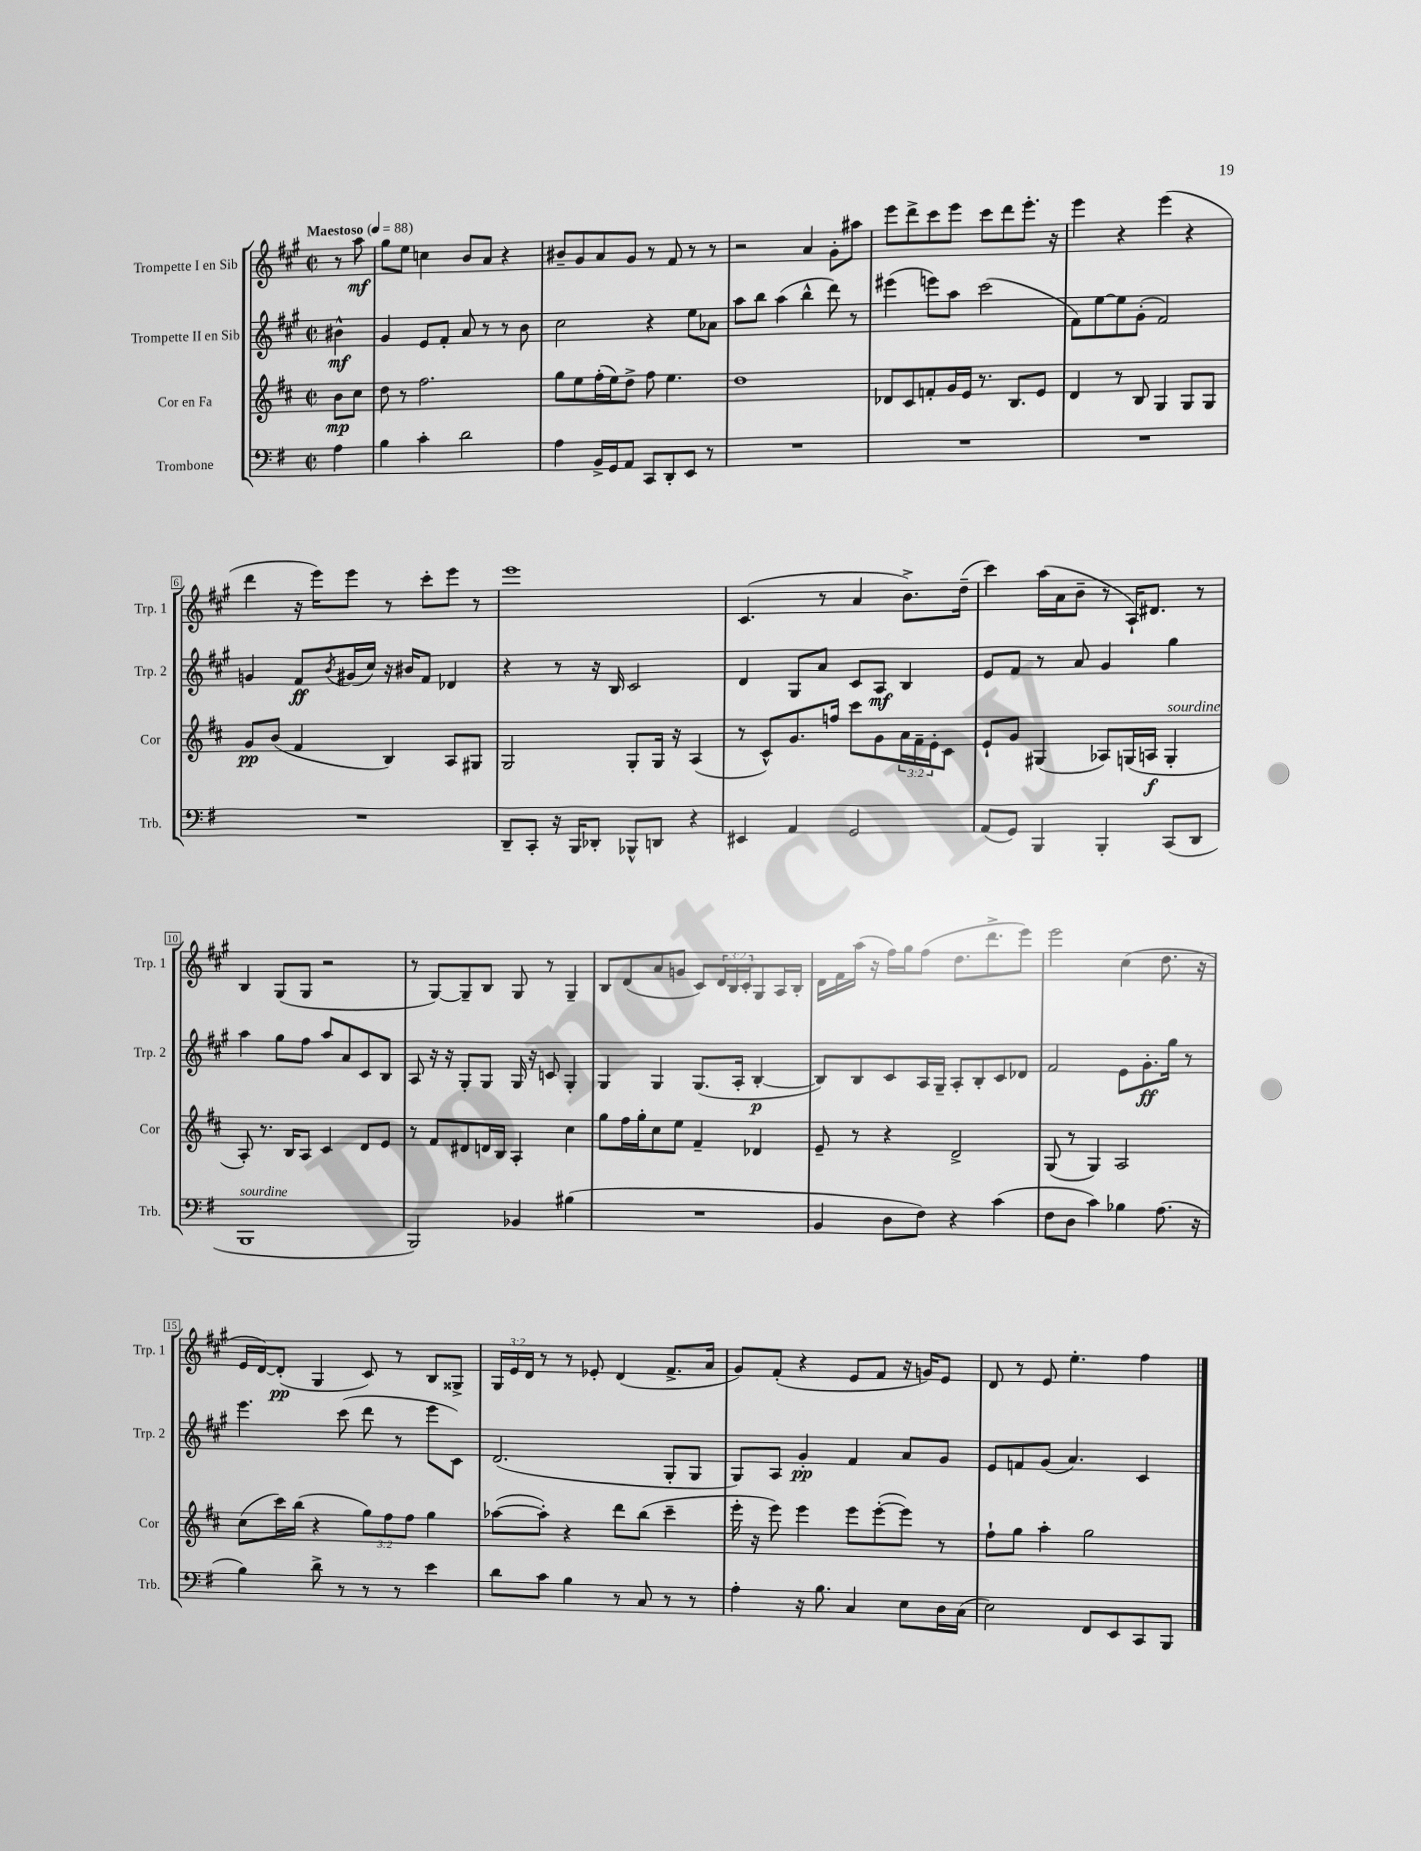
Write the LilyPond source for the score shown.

<<
\new StaffGroup <<
\new Staff = "s0" \with { instrumentName = "Trompette I en Sib" shortInstrumentName = "Trp. 1" } {
    \clef treble \key a \major \defaultTimeSignature \time 2/2 \override Staff.TupletNumber.text = #tuplet-number::calc-fraction-text \partial 4 \tempo "Maestoso" 4 = 88
    r8 a''8\mf |
    gis''8 e''8 c''4 b'8 a'8 r4 |
    bis'8-- gis'8 a'8 gis'8 r8 fis'8 r8 r8 |
    r2 a'4 gis'8-. ais''8 |
    e'''8 d'''8-> cis'''8 e'''8 cis'''8 d'''8 e'''8.-. r16 |
    e'''4 r4 e'''4( r4 |
    d'''4 r16 e'''16) e'''8 r8 cis'''8-. e'''8 r8 |
    e'''1 |
    cis'4.( r8 a'4 b'8.->) d''16--( |
    cis'''4) a''16( a'16 b'8-- r8 a16-!) dis'8. r8 |
    b4 gis8( gis8 r2 |
    r8 gis8~) gis8-- b8 gis8 r8 gis4-- |
    b8 d'8( a'8 g'8 cis'8) \tuplet 3/2 { d'16 b16 cis'16-. } gis8 a16 b16-. |
    d'16 fis'16 a''16( r16 fis''16) gis''16 fis''8( d''8. d'''8.-> e'''8) |
    e'''2 cis''4( d''8. r16 |
    e'16 d'16~) d'8-.\pp( gis4 cis'8) r8 b8 gisis8-> |
    \tuplet 3/2 { gis16 e'16 d'16 } r8 r8 ees'8-. d'4( fis'8.-> a'16 |
    gis'8) fis'8-.( r4 e'8 fis'8 r16 g'16) e'8 |
    d'8 r8 e'8 e''4.-. fis''4 \bar "|." |
}
\new Staff = "s1" \with { instrumentName = "Trompette II en Sib" shortInstrumentName = "Trp. 2" } {
    \clef treble \key a \major \defaultTimeSignature \time 2/2 \partial 4
    bis'4-^\mf |
    gis'4 e'8 fis'8-. a'8 r8 r8 b'8 |
    cis''2 r4 e''8 aes'8 |
    a''8 b''8 a''4( b''4-^ d'''8) r8 |
    eis'''4( e'''8) a''8 cis'''2( |
    fis'8) e''8~ e''8 gis'8-.( fis'2) |
    g'4 fis'8\ff \acciaccatura { b'8 } gis'16( cis''16) r16 bis'16 fis'8 des'4 |
    r4 r8 r16 b16 cis'2 |
    d'4 gis8 a'8 cis'8 a8\mf b4 |
    e'8 fis'8 r8 a'8 gis'4 gis''4 |
    a''4 gis''8 fis''8 a''8 a'8 cis'8 b8 |
    a8 r16 r16 gis8-. gis8 gis16 r16 c'8 gis4-. |
    gis4 gis4 gis8.( a16-. b4~-.\p |
    b8) b8 cis'8 a16 gis16-- a8-. b8-. cis'8 des'8 |
    fis'2 e'8 gis'8.-.\ff gis''16 r8 |
    e'''4. cis'''8( d'''8 r8 e'''8 cis'8) |
    d'2.( gis8-. gis8 |
    gis8) a8 gis'4-.\pp fis'4 a'8 gis'8 |
    e'8 f'8 gis'8( a'4.) cis'4 \bar "|." |
}
\new Staff = "s2" \with { instrumentName = "Cor en Fa" shortInstrumentName = "Cor" } {
    \clef treble \key d \major \defaultTimeSignature \time 2/2 \override Staff.TupletNumber.text = #tuplet-number::calc-fraction-text \partial 4
    b'8\mp cis''8 |
    d''8 r8 fis''2. |
    g''8 e''8 fis''16-.( e''16) d''8-> fis''8 e''4. |
    d''1 |
    des'8 cis'8 f'8-. g'16 e'16 r8. b8. e'8 |
    d'4 r8 b8 g4 g8 g8 |
    g'8\pp b'8( fis'4 b4) a8 gis8 |
    g2 g8-. g16 r16 a4( |
    r8 cis'8-^) g'8. f''16 cis'''8 g'8 \tuplet 3/2 { a'16 fis'16-- e'16-. } cis'8 |
    e'8-! g'8 gis4( aes8) g16( a16\f g4-.^\markup { \italic "sourdine" } |
    a8-.) r8. b16 a8 cis'4 d'8 e'8 |
    r8 fis'8 dis'8 d'16 b16 a4-. cis''4 |
    g''8 fis''16 g''16-. cis''8 e''8 fis'4-- des'4 |
    e'8-- r8 r4 d'2-> |
    g8( r8 g4) a2 |
    cis''8( cis'''16) b''16( r4 \tuplet 3/2 { g''8) fis''8 fis''8 } g''4 |
    aes''8~( aes''8-.) r4 d'''8 b''8( cis'''4-- |
    e'''16-. r16 e'''8) e'''4 e'''8 e'''8~-.( e'''8) r8 |
    fis''8-! g''8 a''4-. g''2 \bar "|." |
}
\new Staff = "s3" \with { instrumentName = "Trombone" shortInstrumentName = "Trb." } {
    \clef bass \key g \major \defaultTimeSignature \time 2/2 \partial 4
    a4 |
    b4 c'4-. d'2 |
    a4 b,16-> g,16 a,8 c,8 d,8-. e,8 r8 |
    R1 |
    R1 |
    R1 |
    R1 |
    d,8-- c,8-. r16 b,,16 des,8-. bes,,8-^ d,8 r4 |
    eis,4 a,4 g,2 |
    a,8( g,8) b,,4 b,,4-. c,8( d,8 |
    b,,1^\markup { \italic "sourdine" } |
    b,,2) bes,4 bis4( |
    R1 |
    b,4 d8 fis8) r4 c'4( |
    fis8 d8 c'4) bes4 a8.( r16 |
    b4) d'8-> r8 r8 r8 e'4 |
    d'8 c'8 b4 r8 c8 r8 r8 |
    a4-. r16 b8. c4 e8 d16 c16( |
    e2) fis,8 e,8 c,8 b,,8 \bar "|." |
}
>>
>>
\layout { \context { \Score \override BarNumber.stencil = #(make-stencil-boxer 0.1 0.3 ly:text-interface::print) } }
